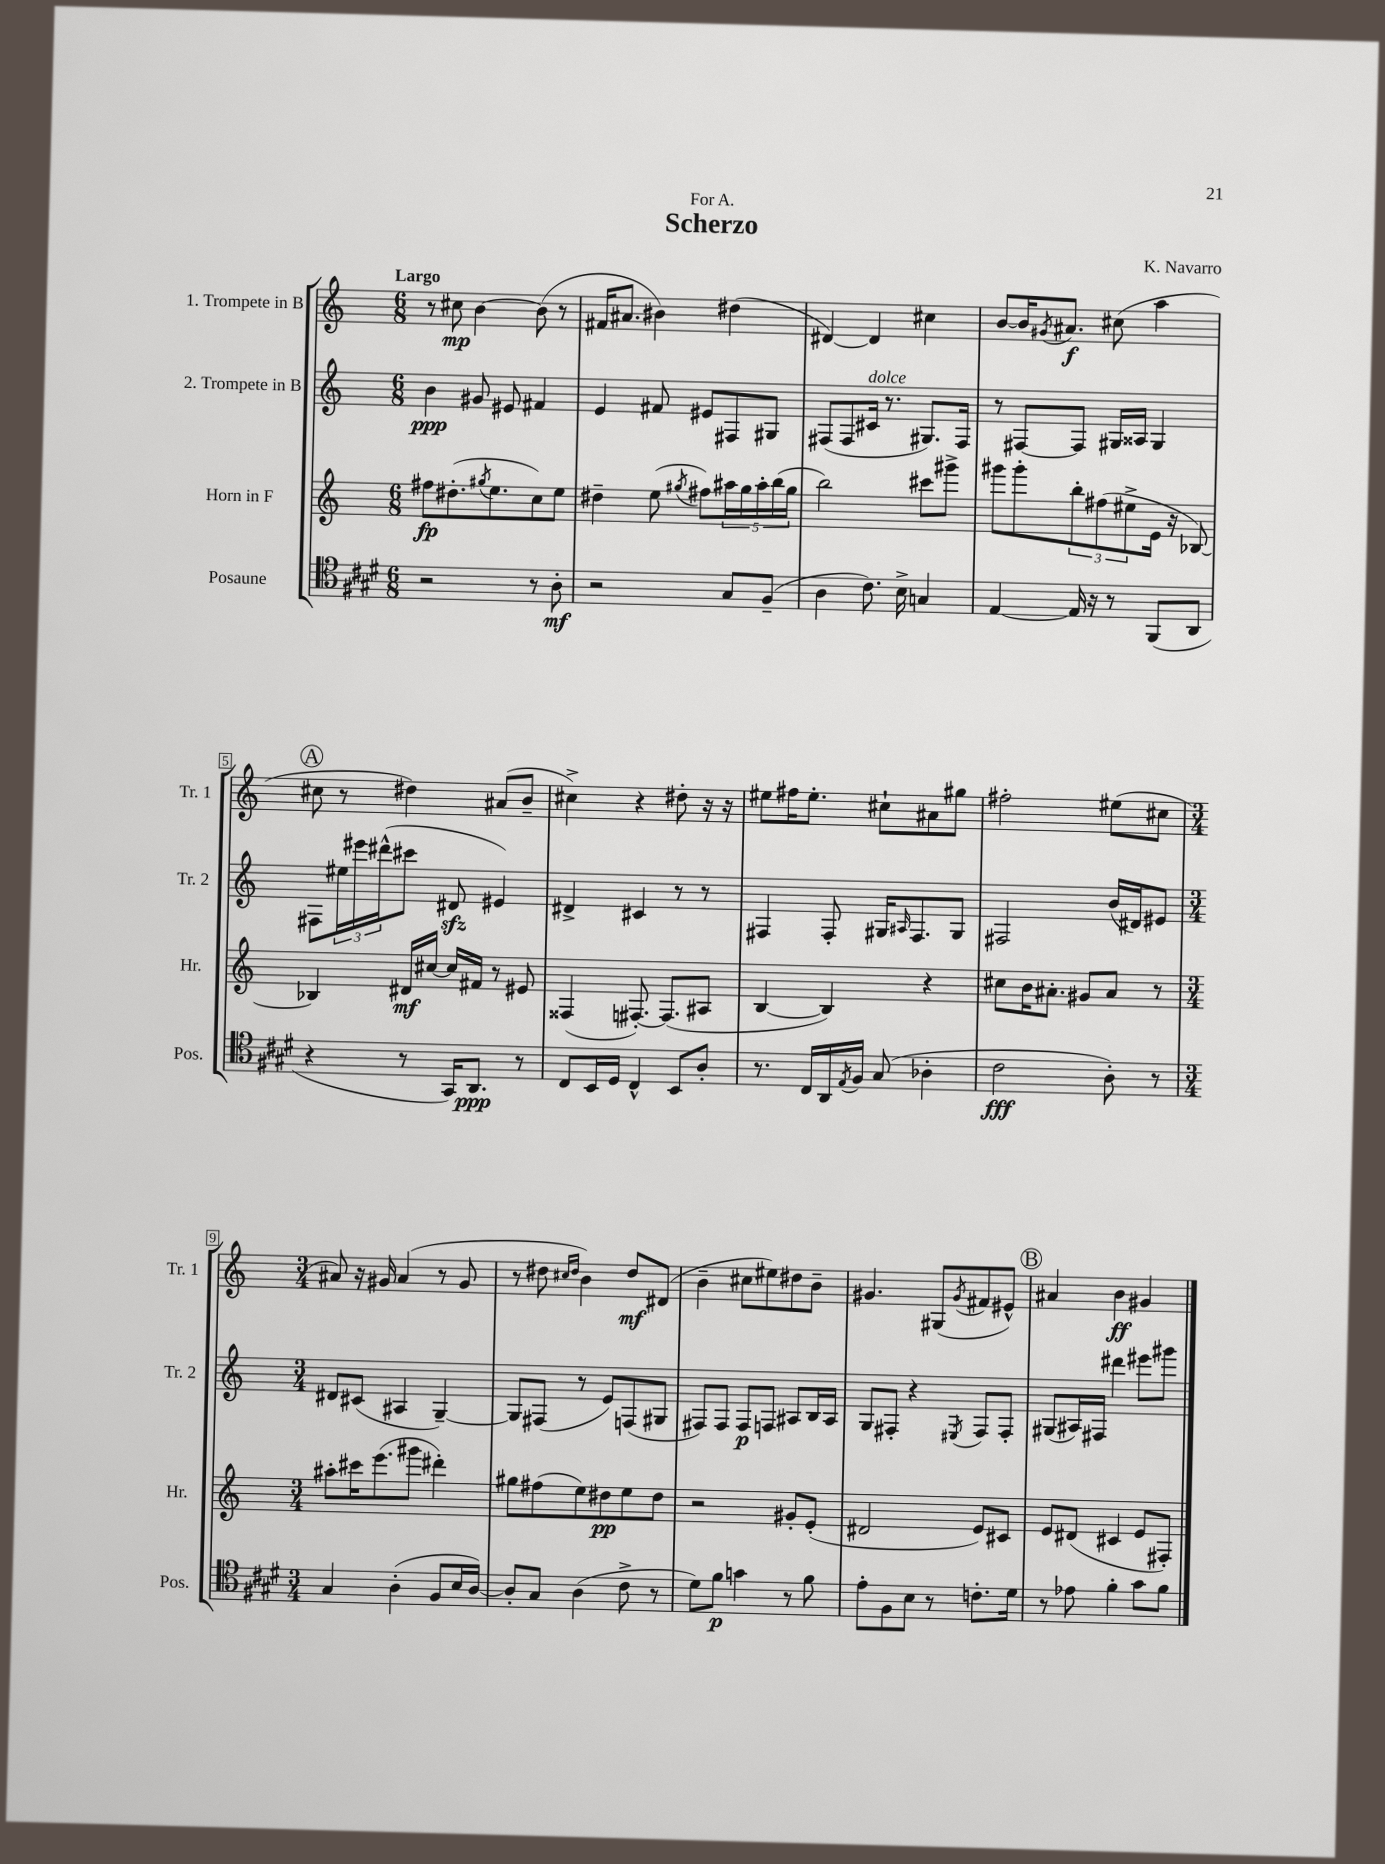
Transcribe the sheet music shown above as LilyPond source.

\header { title = "Scherzo" composer = "K. Navarro" dedication = "For A." }
<<
\new StaffGroup <<
\new Staff = "s0" \with { instrumentName = "1. Trompete in B" shortInstrumentName = "Tr. 1" } {
    \clef treble \key c \major \numericTimeSignature \time 6/8 \tempo "Largo"
    r8 cis''8\mp b'4~ b'8( r8 |
    fis'16 ais'8. bis'4) dis''4( |
    dis'4~) dis'4 cis''4 |
    b'8~ b'16 \acciaccatura { gis'8 } ais'8.\f cis''8( a''4 |
    \mark \markup { \circle "A" } cis''8 r8 dis''4) ais'8( b'8-- |
    cis''4->) r4 dis''8-. r16 r16 |
    eis''8 fis''16 eis''8.-. cis''8-! ais'8 gis''8 |
    fis''2-. eis''8( cis''8 |
    \numericTimeSignature \time 3/4 ais'8) r16 gis'16 ais'4( r8 gis'8 |
    r8 dis''8 \grace { cis''16 dis''16 } b'4) dis''8\mf dis'8( |
    b'4-- cis''8 eis''8) dis''8 b'8-- |
    gis'4. gis8( \acciaccatura { gis'8 } fis'8 eis'8-^) |
    \mark \markup { \circle "B" } ais'4 b'4\ff gis'4 \bar "|." |
}
\new Staff = "s1" \with { instrumentName = "2. Trompete in B" shortInstrumentName = "Tr. 2" } {
    \clef treble \key c \major \numericTimeSignature \time 6/8
    b'4\ppp gis'8 eis'8 fis'4 |
    e'4 fis'8 eis'8 fis8 gis8 |
    fis8( fis8 cis'16^\markup { \italic "dolce" } r8. gis8.) fis16 |
    r8 fis8~ fis8 gis16 aisis16 gis4 |
    \mark \markup { \circle "A" } fis8 \tuplet 3/2 { eis''16 eis'''16 dis'''16-^( } cis'''8 dis'8\sfz eis'4) |
    dis'4-> cis'4 r8 r8 |
    fis4 fis8-. gis16 \grace { ais16 } fis8. gis8 |
    fis2 b'16( dis'16) eis'8 |
    \numericTimeSignature \time 3/4 dis'8 cis'8( ais4 g4~--) |
    g8 fis8( r8 e'8) f8( gis8 |
    fis8) fis8 fis8\p f8 ais8 b16 ais16 |
    g8 fis8-. r4 \acciaccatura { eis8 } fis8 fis8-. |
    \mark \markup { \circle "B" } gis8( ais16) fis16 dis'''4 eis'''8 gis'''8 \bar "|." |
}
\new Staff = "s2" \with { instrumentName = "Horn in F" shortInstrumentName = "Hr." } {
    \clef treble \key c \major \numericTimeSignature \time 6/8
    fis''8\fp dis''8.-.( \acciaccatura { gis''8 } e''8. c''8) e''8 |
    dis''4-- e''8( \acciaccatura { gis''8 } fis''8) \tuplet 5/4 { ais''16 gis''16 ais''16-. b''16( gis''16 } |
    b''2) cis'''8 gis'''8-> |
    gis'''8 gis'''8-. \tuplet 3/2 { b''8-. fis''8( eis''8-> } e'16 r16 bes8~) |
    \mark \markup { \circle "A" } bes4 dis'16\mf cis''16~ cis''16 fis'16 r8 eis'8 |
    fisis4( fis8.~-.) fis8.( ais8 |
    b4~ b4) r4 |
    cis''8 b'16 ais'8.-. gis'8 ais'8 r8 |
    \numericTimeSignature \time 3/4 ais''8-. cis'''16 e'''8.( gis'''8 dis'''4-.) |
    gis''8 fis''8( e''8) dis''8\pp e''8 dis''8 |
    r2 gis'8-. e'8-.( |
    dis'2 e'8) cis'8 |
    \mark \markup { \circle "B" } e'8 dis'8( cis'4 e'8 fis8-.) \bar "|." |
}
\new Staff = "s3" \with { instrumentName = "Posaune" shortInstrumentName = "Pos." } {
    \clef tenor \key e \major \numericTimeSignature \time 6/8
    r2 r8 a8-.\mf |
    r2 gis8 fis8--( |
    a4 cis'8.) b16-> g4 |
    e4~ e16 r16 r8 fis,8( a,8 |
    \mark \markup { \circle "A" } r4 r8 gis,16) a,8.\ppp r8 |
    cis8 b,16 dis16 cis4-^ b,8 a8-. |
    r8. cis16 a,16 \acciaccatura { e8 } fis16 gis8( aes4-. |
    cis'2\fff a8-.) r8 |
    \numericTimeSignature \time 3/4 gis4 a4-.( fis8 b16 a16~) |
    a8-. gis8 a4( cis'8-> r8 |
    dis'8) fis'8\p g'4 r8 fis'8 |
    e'8-. fis8 b8 r8 c'8.-. dis'16 |
    \mark \markup { \circle "B" } r8 ees'8 fis'4-. gis'8 fis'8 \bar "|." |
}
>>
>>
\layout { \context { \Score \override BarNumber.stencil = #(make-stencil-boxer 0.1 0.3 ly:text-interface::print) } }
